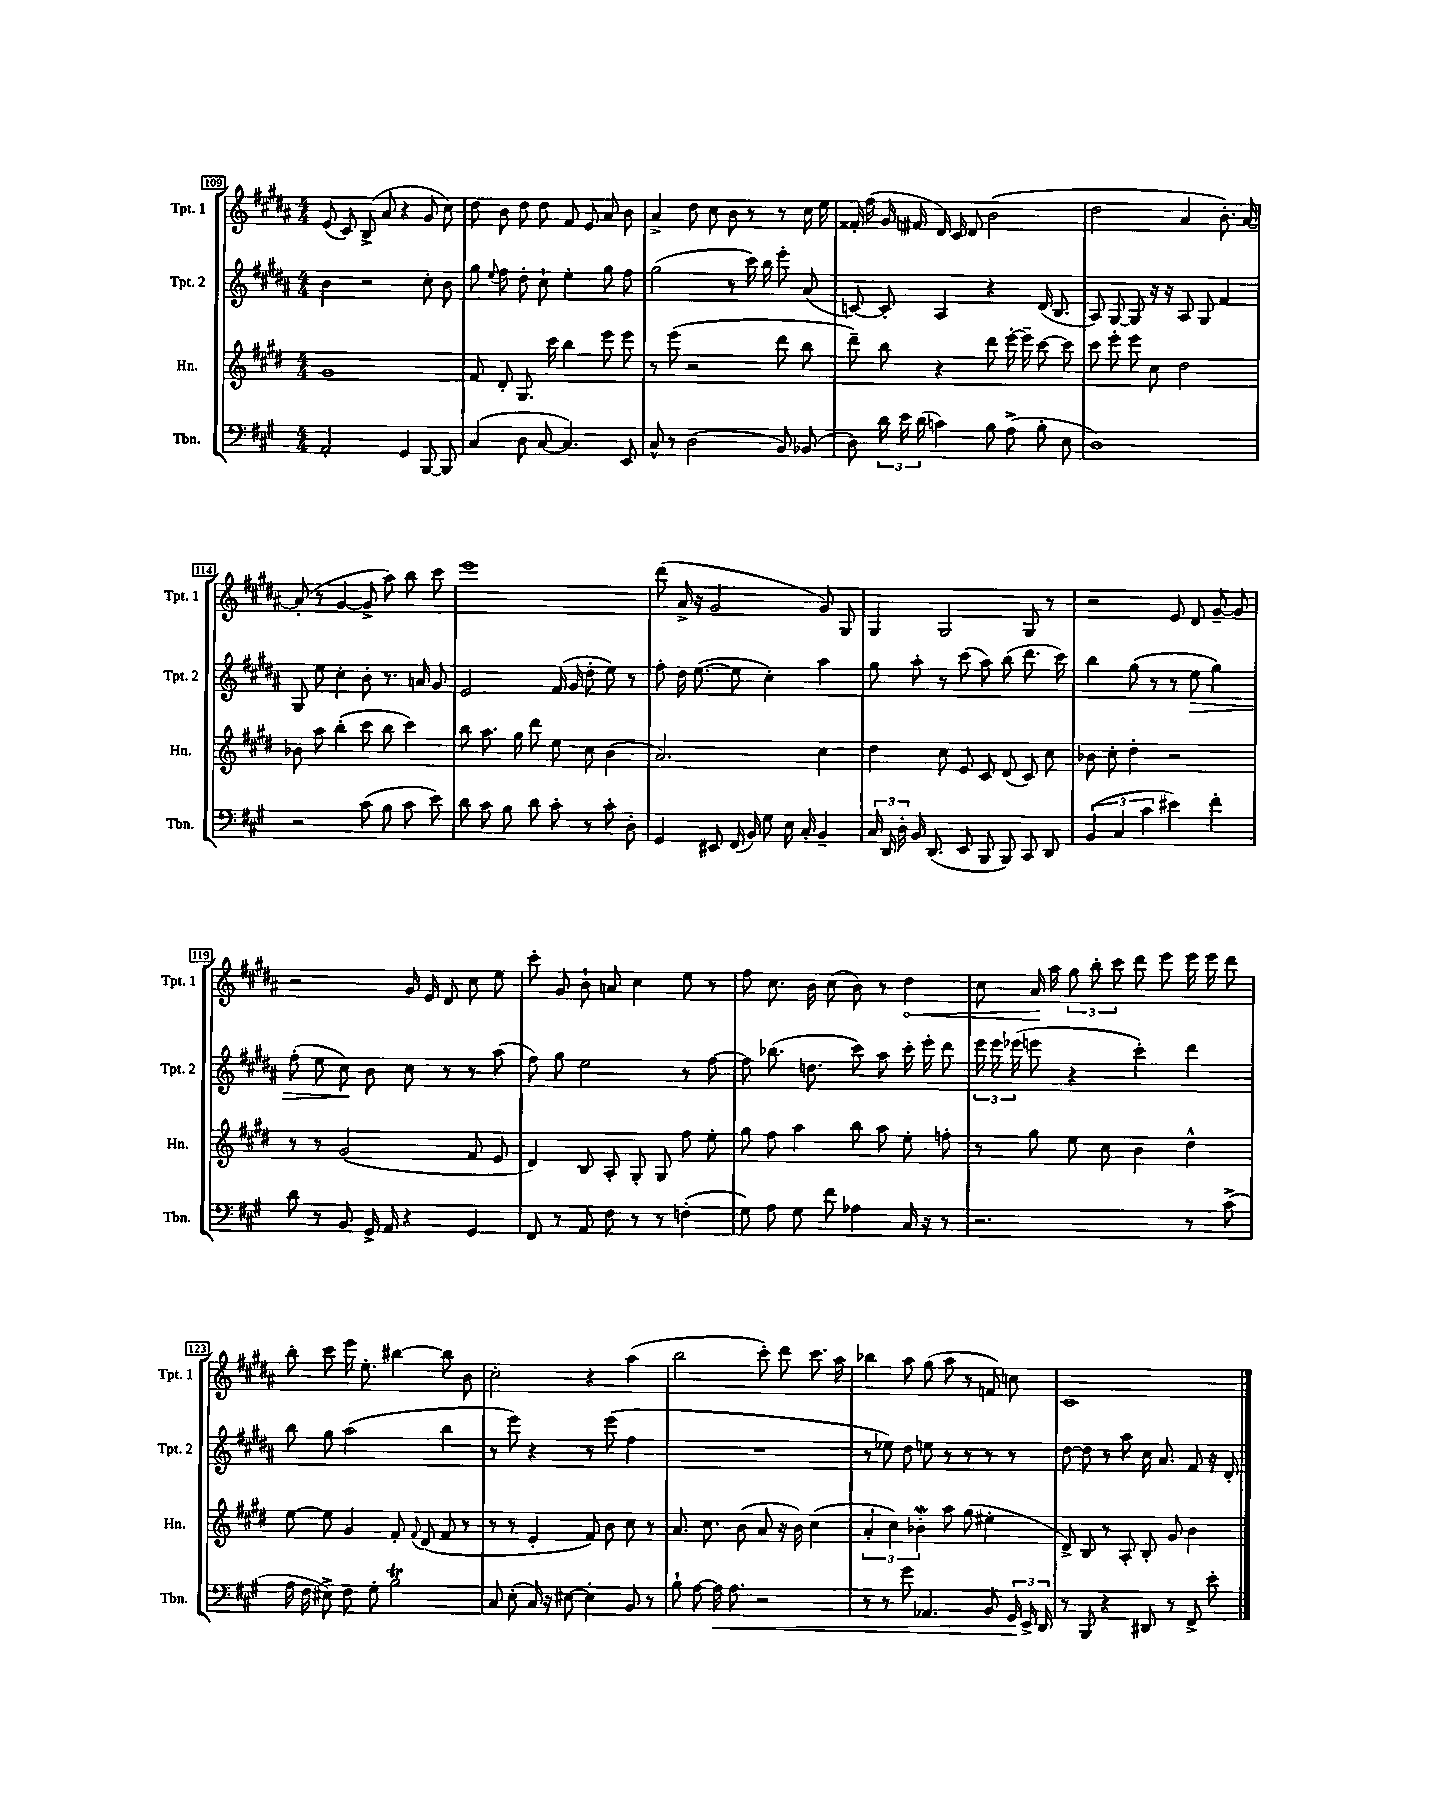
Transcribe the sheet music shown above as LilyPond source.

<<
\new StaffGroup <<
\new Staff = "s0" \with { instrumentName = "Tpt. 1" shortInstrumentName = "Tpt. 1" } {
    \clef treble \key b \major \numericTimeSignature \time 4/4
    \autoBeamOff e'8( cis'8) b8->( ais'8 r4 gis'8 cis''8) |
    dis''8 b'8 dis''8 dis''8 fis'8 e'8 ais'8 b'8 |
    ais'4-> dis''8 cis''8 b'8 r8 r8 cis''16 e''16 |
    fisis'16-. fis''16( gis'16 fis'16 dis'16) cis'16 dis'8 b'2( |
    dis''2 ais'4 b'8.-.) ais'16~ |
    ais'8-.( r8 gis'4~ gis'8-> ais''8) b''8 cis'''8 |
    e'''1 |
    dis'''8( ais'16-> r16 gis'2 gis'8) gis8 |
    gis4 gis2 gis8 r8 |
    r2 e'8 dis'8 gis'8~-- gis'8 |
    r2 gis'16 e'16 dis'8 cis''8 e''8 |
    cis'''8-. gis'8 b'8-! a'8 cis''4 e''8 r8 |
    fis''8 cis''8. b'16 cis''8( b'8) r8 \once \override Hairpin.circled-tip = ##t dis''4\< |
    cis''8 ais'16\! ais''16 \tuplet 3/2 { gis''8 b''8-. cis'''8 } dis'''8 e'''8 e'''16 e'''16 dis'''8 |
    b''8-. cis'''8 e'''16 e''8.-. bis''4~ bis''8 b'8 |
    cis''2-. r4 ais''4( |
    b''2 cis'''8-.) dis'''8 cis'''8. ais''16 |
    bes''4 ais''8 gis''8( ais''8 r8 f'8) c''8 |
    cis'1 \bar "|." |
}
\new Staff = "s1" \with { instrumentName = "Tpt. 2" shortInstrumentName = "Tpt. 2" } {
    \clef treble \key b \major \numericTimeSignature \time 4/4
    \autoBeamOff b'4 r2 cis''8-. b'8 |
    gis''8 \appoggiatura { e''8 } fis''8 dis''8-. cis''8-! e''4-. gis''8 fis''8 |
    gis''2( r8 cis'''16) b''16 e'''8-. ais'8( |
    c'8~) c'8-. ais4 r4 dis'16( b8. |
    ais8) gis8~ gis8 r16 r16 ais8 gis8 fis'4 |
    gis8 e''8 cis''4-. b'8-. r8. a'16 gis'8 |
    e'2 fis'16( gis'16 dis''8-. e''8) r8 |
    fis''8-. dis''16 e''8.~( e''8 cis''4-.) ais''4 |
    gis''8 ais''8-. r8 cis'''8( ais''8) b''8( dis'''8. cis'''16) |
    b''4 gis''8( r8 r8 e''8\> gis''4) |
    fis''8-.( e''8 cis''8\!) b'8 cis''8 r8 r8 ais''8( |
    fis''8) gis''8 e''2 r8 fis''8~ |
    fis''8 bes''8.( d''8. cis'''8) ais''8 cis'''16-. e'''16-. dis'''8 |
    \tuplet 3/2 { e'''16 e'''16 ees'''16( } e'''8 r4 cis'''4-.) dis'''4 |
    b''8 gis''8 ais''2( b''4 |
    r8 e'''8) r4 r8 e'''8( fis''4 |
    R1 |
    r8 ees''8) dis''8 e''8 r8 r8 r8 r8 |
    dis''8~ dis''8 r8 ais''8 cis''16 ais'8. fis'8 r16 dis'16-. \bar "|." |
}
\new Staff = "s2" \with { instrumentName = "Hn." shortInstrumentName = "Hn." } {
    \clef treble \key e \major \numericTimeSignature \time 4/4
    \autoBeamOff gis'1 |
    fis'8 dis'8-. gis8. cis'''16 b''4 e'''8 e'''8 |
    r8 e'''8( r2 dis'''8 b''8 |
    dis'''8--) b''8 r4 dis'''8 e'''16~-. e'''16-- cis'''8~ cis'''8 |
    cis'''8 e'''8-. e'''8 cis''8 dis''2 |
    bes'8 a''8 b''4-.( cis'''8 b''8 cis'''4) |
    b''8 a''8. gis''16 dis'''8 e''8 cis''8 b'4( |
    a'2.) cis''4 |
    dis''4 cis''8 e'8 cis'8 dis'8( cis'8) cis''8 |
    bes'8 cis''8-. dis''4-. r2 |
    r8 r8 gis'2( fis'8 e'8 |
    dis'4) b8 a8-. gis8-. gis8 fis''8 e''8-. |
    gis''8 fis''8 a''4 b''8 a''8 e''8-. f''8-. |
    r8 gis''8 e''8 cis''8 b'4 dis''4-^ |
    e''8~ e''8 gis'4 fis'8-. \appoggiatura { fis'8 } dis'8( fis'8 r8 |
    r8 r8 e'4-. fis'8) b'8 cis''8 r8 |
    a'8. cis''8. b'8( a'8 r16 b'16) cis''4( |
    \tuplet 3/2 { a'4-. cis''4) bes'4-.\mordent } a''8 gis''8( eis''4-. |
    dis'8->) b8 r8 a8-. b8-. gis'8 b'4 \bar "|." |
}
\new Staff = "s3" \with { instrumentName = "Tbn." shortInstrumentName = "Tbn." } {
    \clef bass \key a \major \numericTimeSignature \time 4/4
    \autoBeamOff a,2-. gis,4 b,,8~ b,,8 |
    cis4( d8 cis8~ cis4.) e,8 |
    cis8-^ r8 d2( b,8) bes,8( |
    d8) \tuplet 3/2 { d'16 e'16 d'16( } c'4) b8 a8->( b8-. e8 |
    d1) |
    r2 cis'8( b8 cis'8 e'8) |
    d'8 cis'8 b8 d'8 cis'8-. r8 cis'8-. d8-. |
    gis,4 eis,8 fis,16( b,16) gis8 e16 cis16-. b,4-- |
    \tuplet 3/2 { cis16 d,16 d16-. } b,16 d,8.( e,8 b,,8 b,,8) cis,8 d,8 |
    \tuplet 3/2 { b,4( cis4 cis'4 } eis'4) fis'4-. |
    d'8 r8 b,8 gis,16-> a,16 r4 gis,4 |
    fis,8 r8 a,8 fis8 r8 r8 f4-.( |
    gis8) a8 gis8 fis'8 aes4 cis16 r16 r8 |
    r2. r8 cis'8->( |
    a16 fis16 eis8->) fis8 gis8-. b2\trill |
    cis8 e8-.( cis16) r16 eis8~ eis4-. b,8 r8 |
    b8-! a8~ a16\< a8. r2 |
    r8 r8 gis'8 aes,4. b,8 \tuplet 3/2 { gis,16\! e,16-> d,16 } |
    r8 b,,8 r4 dis,8 r8 fis,8-> e'8-. \bar "|." |
}
>>
>>
\layout { \context { \Score currentBarNumber = #109 \override BarNumber.stencil = #(make-stencil-boxer 0.1 0.3 ly:text-interface::print) } }
